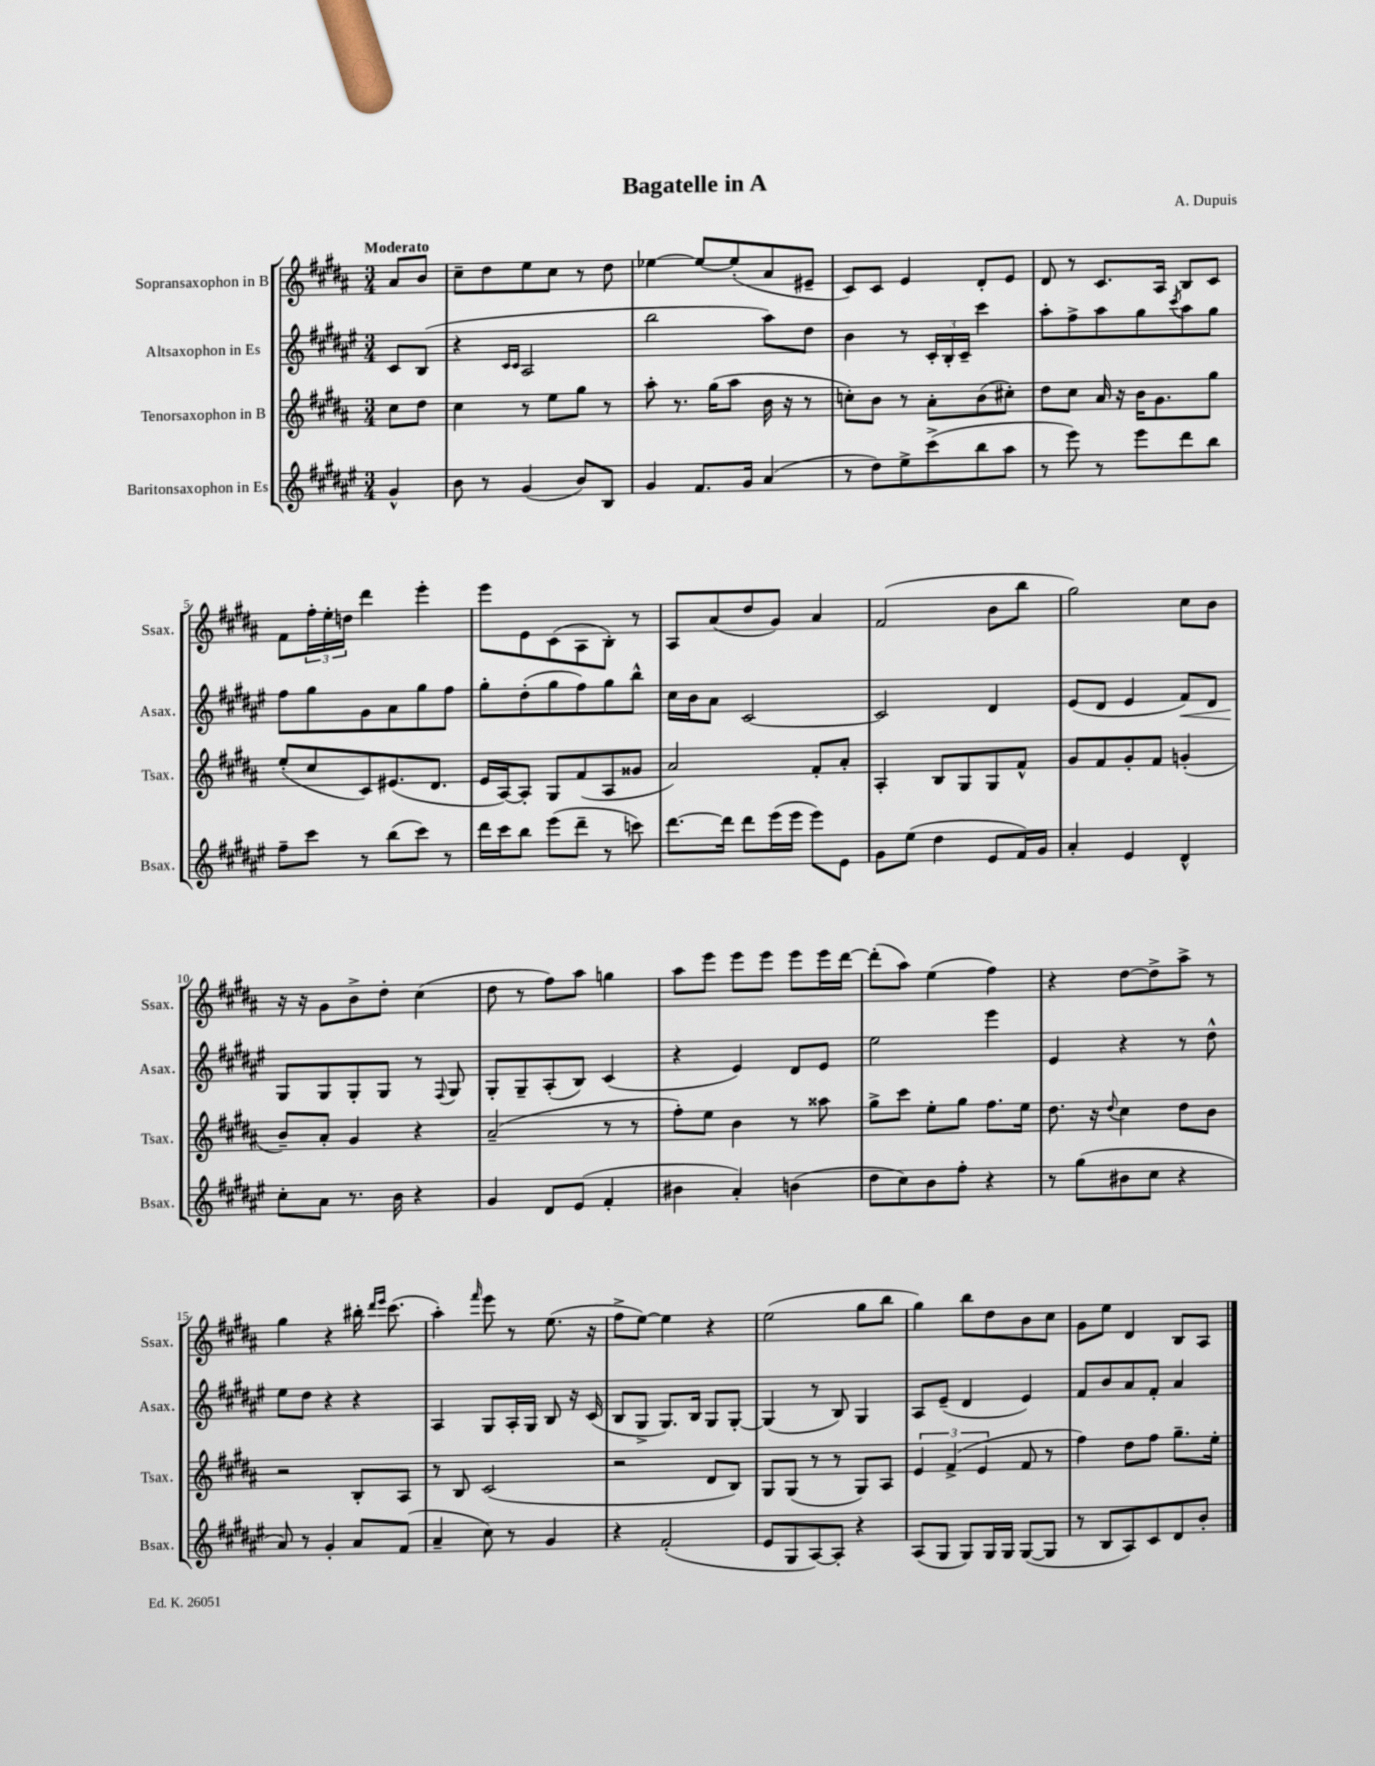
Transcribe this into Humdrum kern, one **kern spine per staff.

**kern	**kern	**kern	**kern
*staff4	*staff3	*staff2	*staff1
*clefG2	*clefG2	*clefG2	*clefG2
*k[f#c#g#d#a#e#]	*k[f#c#g#d#a#]	*k[f#c#g#d#a#e#]	*k[f#c#g#d#a#]
*M3/4	*M3/4	*M3/4	*M3/4
4g#^^/	8cc#\L	8c#/L	8a#/L
.	8dd#\J	(8B/J	8b/J
=	=	=	=
8b\	4cc#\	4r	8cc#~\L
8r	.	.	8dd#\
.	.	16qqc#/LL	.
.	.	16qqc#/JJ	.
(4g#/	8r	2A#/	8ee\
.	8ee\L	.	8cc#\J
8b/L)	8gg#\J	.	8r
8B/J	8r	.	8dd#\
=	=	=	=
4g#/	8aa#'\	2bb\	[4ee-\
.	8.r	.	.
8.f#/L	.	.	8ee-/_L
.	(16gg#\LK	.	.
.	8aa#\J	.	(8ee-'/]
16g#/Jk	.	.	.
(4a#/	16b\	8aa#\L)	8a#/
.	16r	.	.
.	8r	8dd#\J	8e#~/J
=	=	=	=
8r	8cc'\L)	4b\	8c#/L)
8dd#\L)	8b\J	.	8c#/J
8ee#^\	8r	8r	4e/
(8ccc#^\	8a#'\L	24c#'/LL	.
.	.	24B'/	.
.	.	24c#~/JJ	.
8bb\	(8b\	4ccc#\	8d#'/L
8aa#\J	8cc#'\J)	.	8e/J
=	=	=	=
8r	8dd#\L	8aa#'\L	8d#/
8eee#\)	8cc#\J	8ff#^\	8r
8r	16a#/	8aa#\	8.c#/L
.	16r	.	.
8eee#\L	16b\LK	8gg#\	.
.	8.g#\	.	16A#/Jk
.	.	8qccc#/	.
8ddd#\	.	8aa#\	8B/L
8bb\J	8gg#\J	8gg#\J	8c#/J
=	=	=	=
8ff#~\L	(8ee'/L	8ff#\L	8f#\L
8ccc#\J	8cc#/	8gg#\	24ff#'\L
.	.	.	24ee'\
.	.	.	24dd\JJ
8r	8c#/)	8g#\	4ddd#\
(8bb\L	(8.e#/	8a#\	.
8ccc#\J)	.	8gg#\	4eee'\
.	8.d#/J	.	.
8r	.	8ff#\J	.
=	=	=	=
16ddd#\LL	16e/LL	8gg#'\L	8eee\L
16ccc#\J	[16A#/J)	.	.
8bb\J	8A#'/]J	(8dd#'\	8e\
(8eee#\L	8G#/L	8gg#\	(8c#\
8ddd#~\J	(8f#/	8ff#\)	8A#\
8r	8A#/	8gg#\	8B'\J)
8ccc\)	8g##/J	8bb^^\J	8r
=	=	=	=
[8.ddd#\L	2a#/)	16cc#\LL	8A#/L
.	.	16b\J	.
.	.	8a#\J	(8a#/
16ddd#\]Jk	.	.	.
8ddd#\L	.	[2c#/	8dd#/
(16eee#\L	.	.	8g#/J)
16eee#\JJ	.	.	.
8eee#\L)	8f#'/L	.	4a#/
8e#\J	8a#'/J	.	.
=	=	=	=
8g#\L	4A#'/	2c#/]	(2f#/
(8ee#\J	.	.	.
4dd#\	8B/L	.	.
.	8G#/	.	.
8e#/L	8G#/	4d#/	8b\L
16f#/L)	8f#^^/J	.	8bb\J
16g#/JJ	.	.	.
=	=	=	=
4a#'/	8g#/L	(8e#/L	2gg#\)
.	8f#/	8d#/J	.
4e#/	8g#'/	4e#/	.
.	8f#/J	.	.
4d#^^/	(4g'/	8f#/L)	8cc#\L
.	.	8d#/J	8b\J
=	=	=	=
8cc#'\L	8b~/L)	8G#/L	16r
.	.	.	16r
8a#\J	8a#'/J	8G#/	8g#\L
8.r	4g#/	8G#'/	8b^\
.	.	8G#/J	8dd#'\J
16b\	.	.	.
4r	4r	8r	(4cc#\
.	.	8qqF#/	.
.	.	8G#/	.
=	=	=	=
4g#/	(2a#~/	8G#'/L	8dd#\
.	.	8G#~/	8r
8d#/L	.	(8A#'/	8ff#\L)
(8e#/J	.	8B/J)	8aa#\J
4f#'/	8r	(4c#/	4gg\
.	8r	.	.
=	=	=	=
4b#\	8ff#'\L)	4r	8aa#\L
.	8ee\J	.	8eee\J
4a#'/)	4b\	4e#/)	8eee\L
.	.	.	8eee\J
(4b\	8r	8d#/L	8eee\L
.	8aa##\	8e#/J	16eee\L
.	.	.	[16ddd#\JJ
=	=	=	=
8dd#\L	8gg#^\L	2ee#\	(8ddd#'\]L
8cc#\)	8ccc#\J	.	8aa#\J)
8b\	8ee'\L	.	(4ee\
8ff#'\J	8gg#\J	.	.
4r	8.ff#\L	4eee#\	4ff#\)
.	16ee\Jk	.	.
=	=	=	=
8r	8.dd#\	4e#/	4r
(8gg#\L	.	.	.
.	16r	.	.
.	8qqdd#/	.	.
8b#\	4cc#\	4r	[8dd#\L
8cc#\J	.	.	8dd#^\]
4r	8dd#\L	8r	8aa#^\J
.	8b\J	8dd#^^\	8r
=	=	=	=
8a#/)	2r	8ee#\L	4gg#\
8r	.	8dd#\J	.
4g#'/	.	4r	4r
8a#/L	8B'/L	4r	16bb#'\
.	.	.	16qqddd#/LL
.	.	.	16qqeee/JJ
.	.	.	(8.ccc#\
(8f#/J	8A#/J	.	.
=	=	=	=
4a#~/	8r	4A#/	4aa#'\)
.	8B/	.	.
.	.	.	16qqfff#/
8cc#\)	(2c#/	8G#/L	8eee\
8r	.	16A#'/L	8r
.	.	16G#/JJ	.
4g#/	.	8B/	(8.ee\
.	.	16r	.
.	.	(16c#/	16r
=	=	=	=
4r	2r	8B/L	8ff#^\L
.	.	8G#^/J	[8ee\J)
(2f#'/	.	8.G#/L)	4ee\]
.	.	16B/Jk	.
.	8d#/L	8G#/L	4r
.	8B/J)	[8G#'/J	.
=	=	=	=
8e#/L	8G#/L	(4G#/]	(2ee\
8G#/	(8G#/J	.	.
[8A#/)	8r	8r	.
8A#'/]J	8r	8B/)	.
4r	8G#/L)	4G#/	8gg#\L
.	8A#/J	.	8bb\J
=	=	=	=
(8A#/L	6e/	8A#/L	4gg#\)
8G#/J	.	(8e#~/J	.
.	(6f#^/	.	.
8G#/L)	.	4d#/	8bb\L
.	6e/	.	.
16G#/L	.	.	8dd#\
16G#/JJ	.	.	.
([8G#/L	8f#/	4e#/)	8b\
8G#/]J	8r	.	8cc#\J
=	=	=	=
8r	4ff#\)	8f#/L	8g#\L
8B/L	.	8b/	8ee\J
8A#/)	8dd#\L	8a#/	4d#/
8c#/	8ff#\J	8f#'/J	.
8d#/	8.gg#~\L	4a#/	8B/L
8b'/J	.	.	8A#/J
.	16ee'\Jk	.	.
==	==	==	==
*-	*-	*-	*-
